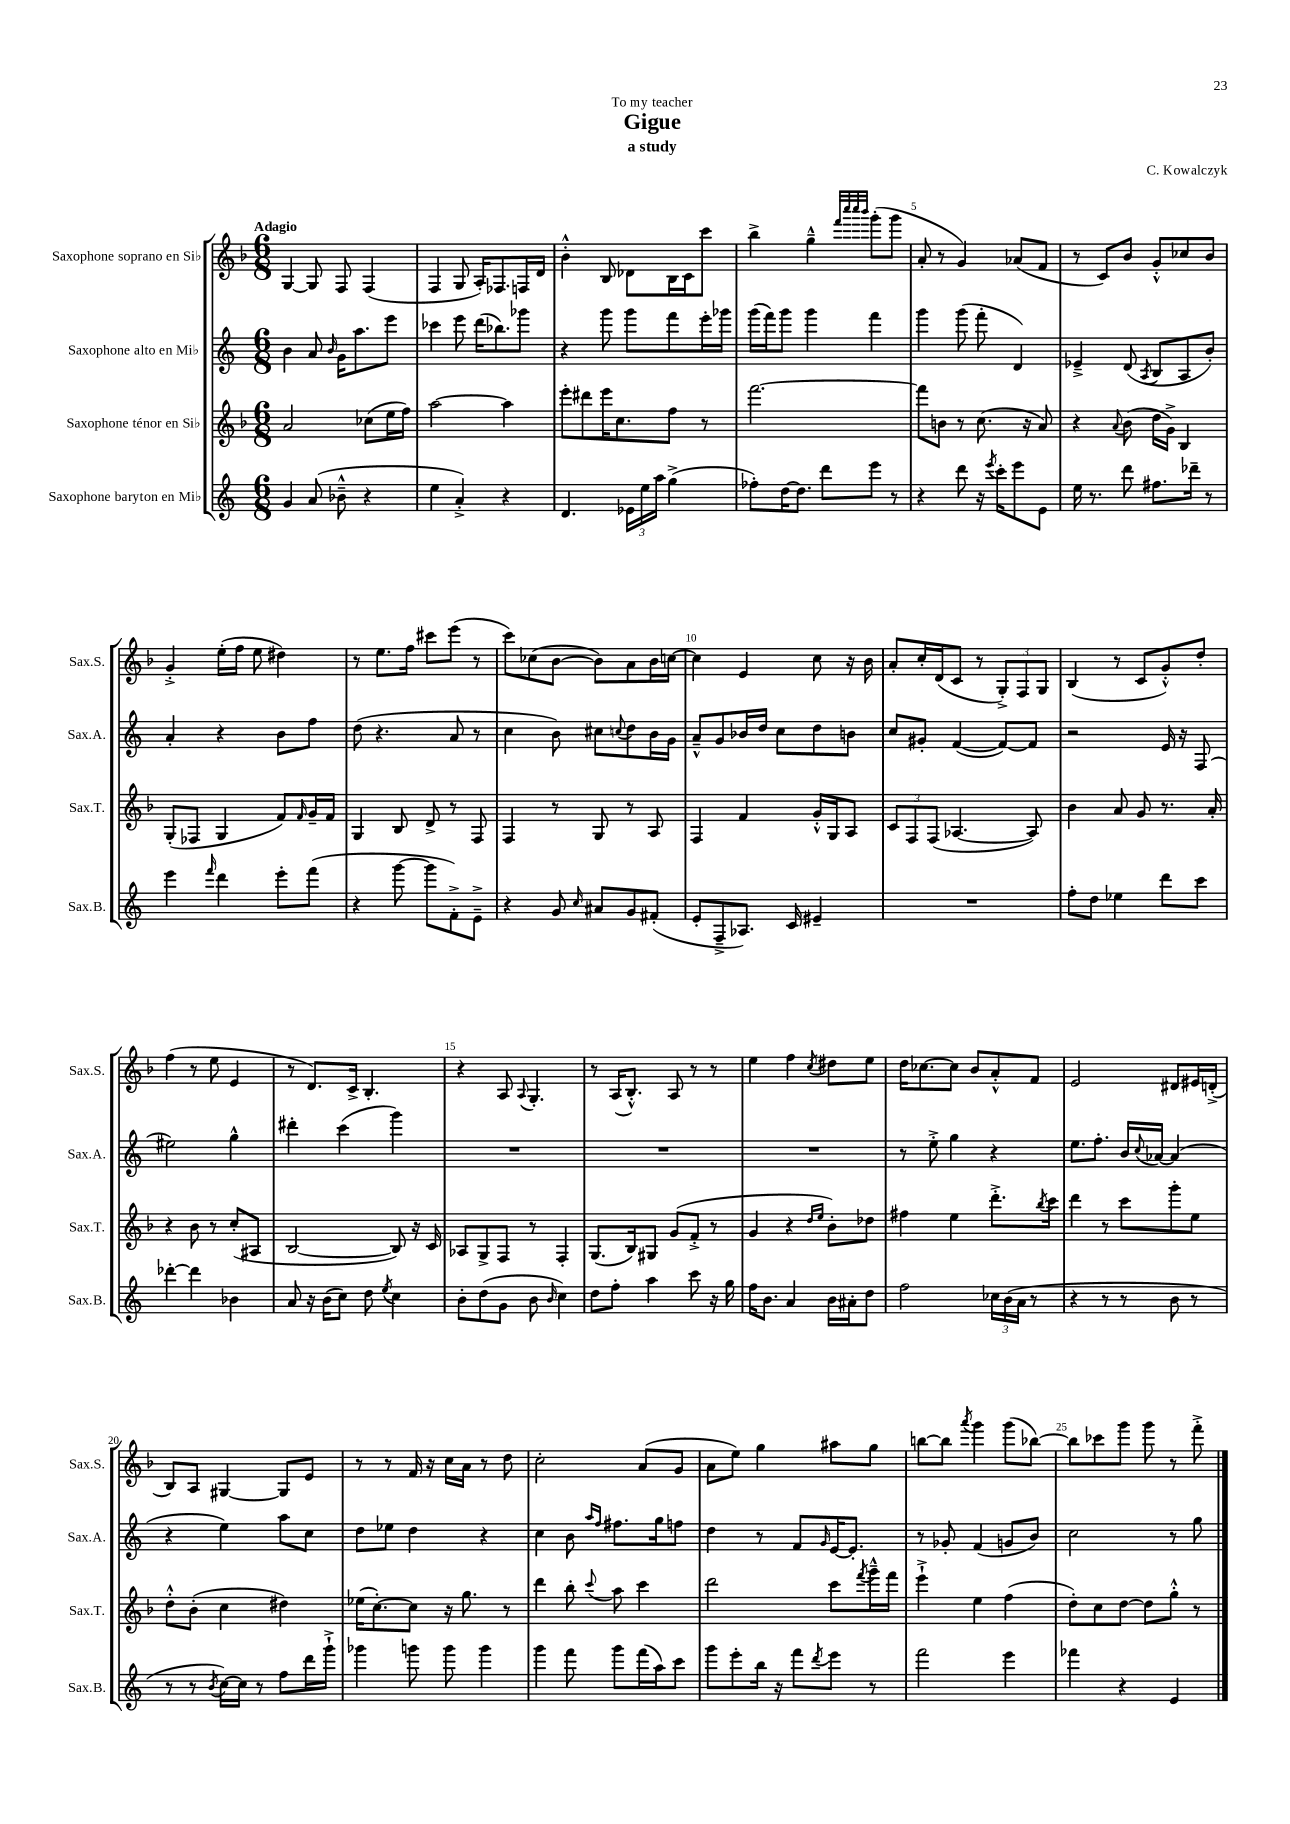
\header { title = "Gigue" composer = "C. Kowalczyk" subtitle = "a study" dedication = "To my teacher" }
<<
\new StaffGroup <<
\new Staff = "s0" \with { instrumentName = "Saxophone soprano en Sib" shortInstrumentName = "Sax.S." } {
    \clef treble \key f \major \numericTimeSignature \time 6/8 \tempo "Adagio"
    g4~ g8 f8 f4( |
    f4 g8 a16-.) fes8. f16 d'16 |
    bes'4-.-^ bes8 des'8 bes16 c'16 c'''8 |
    bes''4-> g''4---^ \grace { f'''32 c''''32 c''''32 bes'''32 } g'''8-.( g'''8 |
    a'8-. r8 g'4) aes'8( f'8 |
    r8 c'8) bes'8 g'8-.-^ ces''8 bes'8 |
    g'4-.-> e''16-.( f''16 e''8 dis''4) |
    r8 e''8. f''16 cis'''8 e'''8( r8 |
    c'''8) ces''8( bes'8~ bes'8) a'8 bes'16 c''16~ |
    c''4 e'4 c''8 r16 bes'16 |
    a'8-. c''16-. d'16( c'8 r8 \tuplet 3/2 { g8-.->) f8 g8 } |
    bes4( r8 c'8 g'8-.-^) d''8-. |
    f''4( r8 e''8 e'4 |
    r8 d'8.) c'16-> bes4.-. |
    r4 a8 \appoggiatura { a8 } g4.-. |
    r8 a16( bes8.-.-^) a8 r8 r8 |
    e''4 f''4 \acciaccatura { c''8 } dis''8 e''8 |
    d''16 ces''8.~ ces''8 bes'8 a'8-.-^ f'8 |
    e'2 dis'8 eis'16 d'16-.->( |
    bes8) a8 gis4~ gis8 e'8 |
    r8 r8 f'16 r16 c''16 a'16 r8 d''8 |
    c''2-. a'8( g'8 |
    a'8 e''8) g''4 ais''8 g''8 |
    b''8~ b''8 \acciaccatura { a'''8 } g'''4 g'''8( bes''8~) |
    bes''8 ces'''8 g'''8 g'''8 r8 f'''8-.-> \bar "|." |
}
\new Staff = "s1" \with { instrumentName = "Saxophone alto en Mib" shortInstrumentName = "Sax.A." } {
    \clef treble \key c \major \numericTimeSignature \time 6/8
    b'4 a'8 \grace { b'16 } g'16 a''8. e'''8 |
    ces'''4 e'''8 d'''16( bes''8.) ges'''8 |
    r4 g'''8 g'''8 f'''8 e'''16-. ges'''16 |
    g'''16( f'''16) g'''8 g'''4 f'''4 |
    g'''4 g'''8( f'''8-. d'4) |
    ees'4---> d'8( \acciaccatura { a8 } b8 a8 b'8-.) |
    a'4-. r4 b'8 f''8 |
    d''8( r4. a'8 r8 |
    c''4 b'8) cis''8 \appoggiatura { c''8 } d''8 b'16 g'16 |
    a'8---^ g'8 bes'16 d''16 c''8 d''8 b'8 |
    c''8 gis'8-. f'4~( f'8~) f'8 |
    r2 e'16 r16 f8( |
    eis''2) g''4-^ |
    dis'''4-. c'''4( g'''4) |
    R2. |
    R2. |
    R2. |
    r8 e''8-.-> g''4 r4 |
    e''8. f''8.-. b'16 \appoggiatura { c''8 } aes'16~ aes'4( |
    r4 e''4) a''8 c''8 |
    d''8 ees''8 d''4 r4 |
    c''4 b'8 \grace { a''16 f''16 } fis''8. g''16 f''8 |
    d''4 r8 f'8 \grace { g'16 } e'16~ e'8.-. |
    r8 ges'8-. f'4( g'8 b'8) |
    c''2 r8 g''8 \bar "|." |
}
\new Staff = "s2" \with { instrumentName = "Saxophone ténor en Sib" shortInstrumentName = "Sax.T." } {
    \clef treble \key f \major \numericTimeSignature \time 6/8
    a'2 ces''8( e''16 f''16) |
    a''2~ a''4 |
    e'''8-. dis'''8 e'''16 c''8. f''8 r8 |
    f'''2.~ |
    f'''8 b'8 r8 c''8.( r16 a'8) |
    r4 \appoggiatura { a'8 } bes'8( d''16 g'16->) bes4 |
    g8-.( fes8 g4 f'8) \grace { f'16 } g'16-- f'16 |
    g4 bes8 d'8-> r8 f8 |
    f4 r8 g8 r8 a8 |
    f4 f'4 g'16-.-^ g16 a8 |
    \tuplet 3/2 { c'8 f8 f8( } aes4.~ aes8) |
    bes'4 a'8 g'8 r8. a'16-. |
    r4 bes'8 r8 c''8-.( ais8 |
    bes2~ bes8) r16 c'16 |
    aes8 g8-> f8 r8 f4-. |
    g8.( bes16) gis8 g'8( f'8-.-> r8 |
    g'4 r4 \grace { d''16 e''16 } bes'8-.) des''8 |
    fis''4 e''4 d'''8.-.-> \acciaccatura { bes''8 } c'''16 |
    d'''4 r8 c'''8 g'''8-. e''8 |
    d''8-.-^ bes'8-.( c''4 dis''4) |
    ees''16( c''8.~-.) c''8 r16 g''8. r8 |
    d'''4 bes''8-. \appoggiatura { c'''8 } a''8 c'''4 |
    d'''2 c'''8 \acciaccatura { f'''8 } g'''16---^ f'''16 |
    e'''4-!-> e''4 f''4( |
    d''8-.) c''8 d''8~ d''8 g''8-.-^ r8 \bar "|." |
}
\new Staff = "s3" \with { instrumentName = "Saxophone baryton en Mib" shortInstrumentName = "Sax.B." } {
    \clef treble \key c \major \numericTimeSignature \time 6/8
    g'4 a'8( bes'8---^ r4 |
    e''4 a'4-.->) r4 |
    d'4. \tuplet 3/2 { ees'16 e''16 a''16 } g''4->( |
    fes''8-.) d''16~ d''8. d'''8 e'''8 r8 |
    r4 d'''8 r16 \acciaccatura { e'''8 } c'''16-. e'''8 e'8 |
    e''16 r8. d'''8 fis''8. des'''16-- r8 |
    e'''4 \grace { f'''16 } d'''4 e'''8-. f'''8( |
    r4 g'''8~ g'''8 f'8-.->) e'8---> |
    r4 g'8 \grace { c''16 } ais'8 g'8 fis'8-.( |
    e'8-. f8---> aes8.) c'16 eis'4-- |
    R2. |
    f''8-. d''8 ees''4 d'''8 c'''8 |
    des'''4~-. des'''4 bes'4 |
    a'8 r16 b'16( c''8) d''8 \acciaccatura { e''8 } c''4 |
    b'8-. d''8( g'8 b'8 \grace { b'16 } c''4) |
    d''8 f''8-. a''4 c'''8 r16 g''16 |
    f''16 b'8. a'4 b'16 ais'16-. d''8 |
    f''2 \tuplet 3/2 { ces''16 b'16( a'16 } r8 |
    r4 r8 r8 b'8 r8 |
    r8 r8 \acciaccatura { b'8 } c''16~) c''16 r8 f''8 d'''16 g'''16-!-> |
    ges'''4 g'''8 g'''8 g'''4 |
    g'''4 f'''8 g'''8 f'''16( a''16) c'''8 |
    g'''8 e'''8-. b''16 r16 f'''8 \acciaccatura { d'''8 } e'''8 r8 |
    f'''2 e'''4 |
    fes'''4 r4 e'4 \bar "|." |
}
>>
>>
\layout { \context { \Score \override BarNumber.break-visibility = ##(#f #t #t) barNumberVisibility = #(every-nth-bar-number-visible 5) } }
